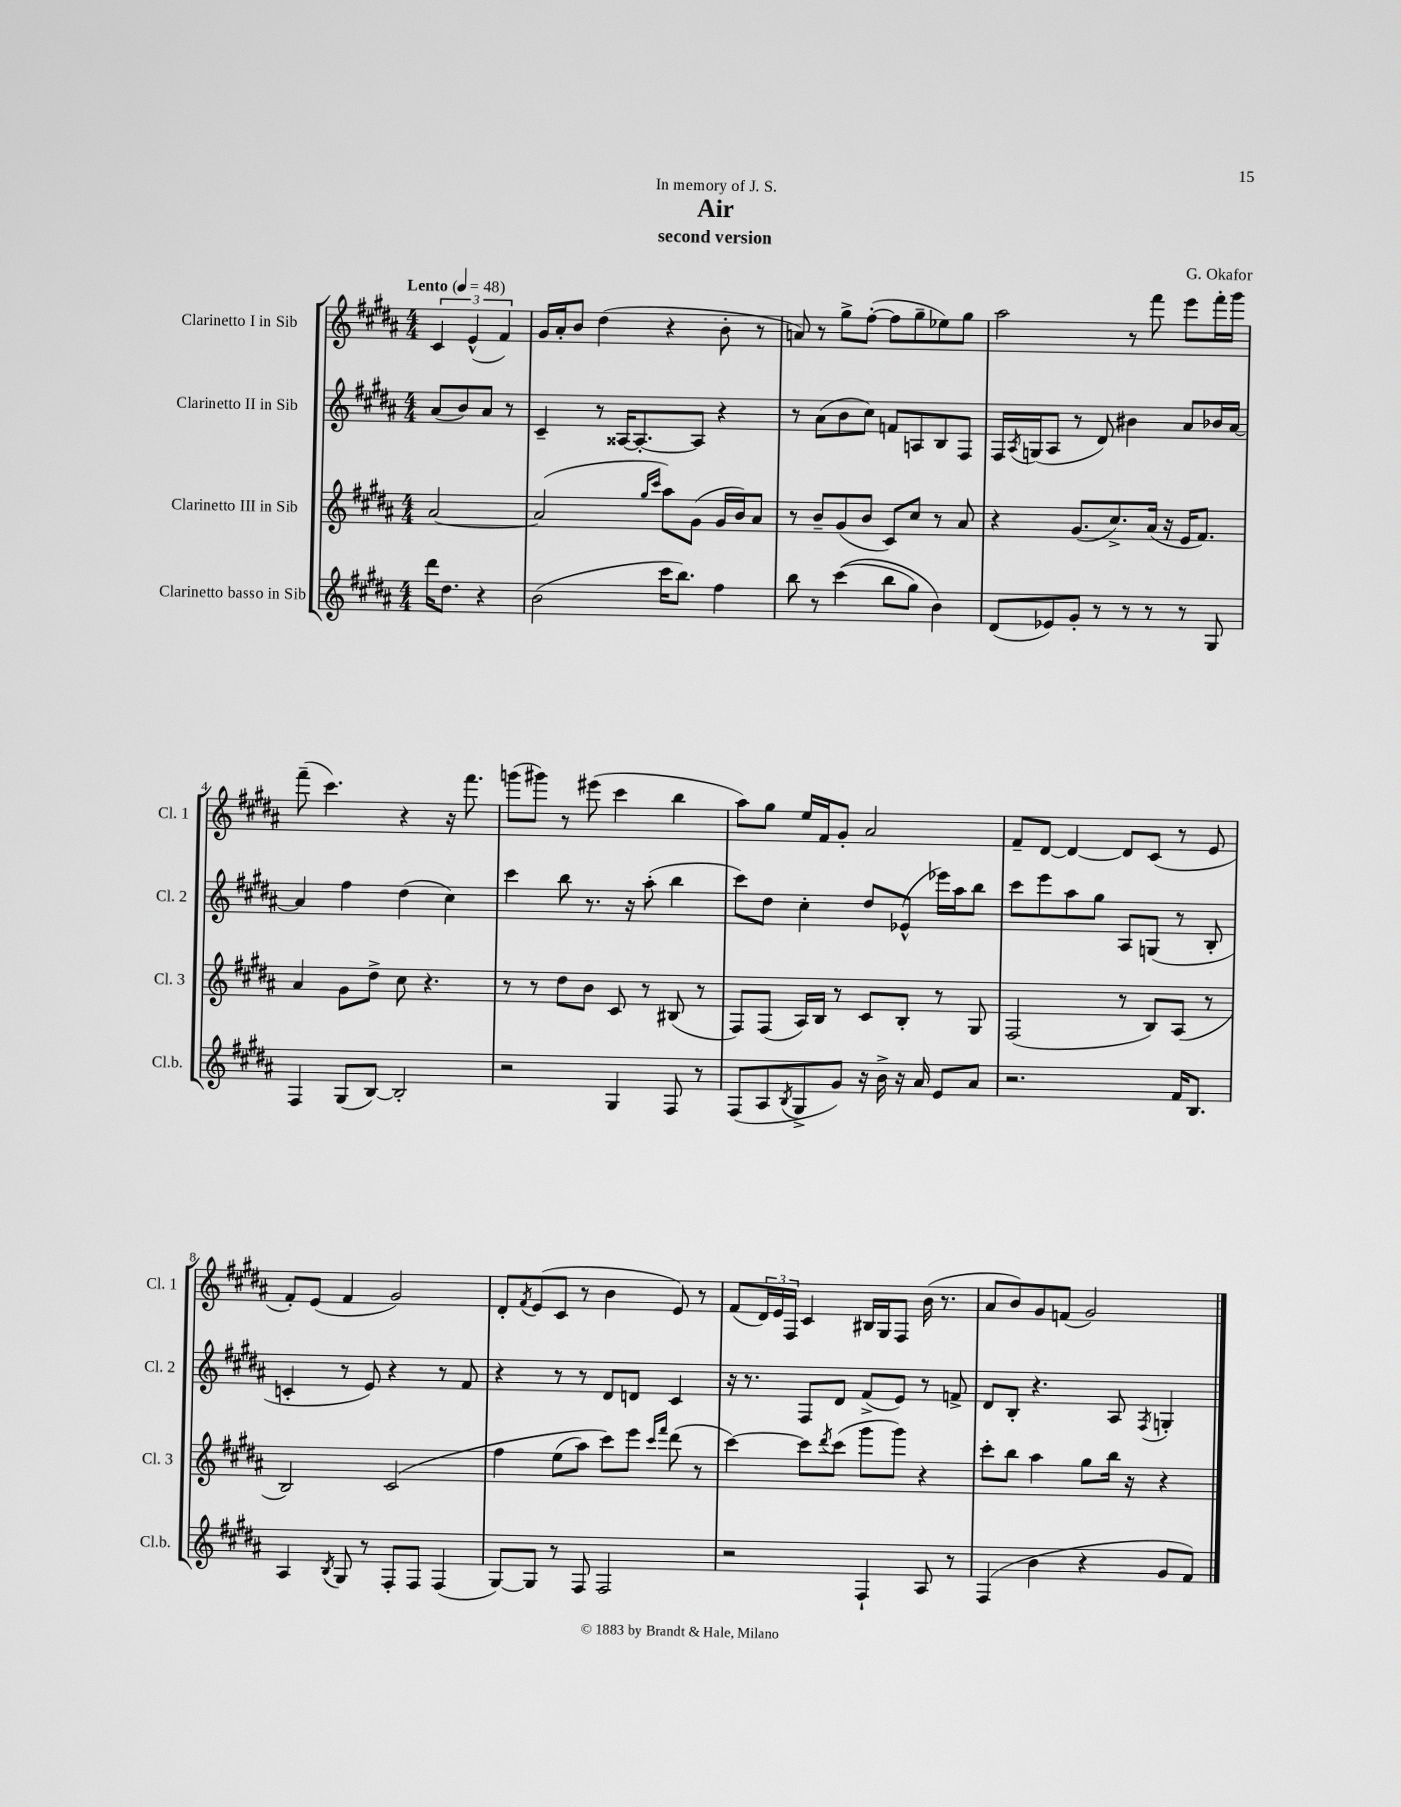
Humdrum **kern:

**kern	**kern	**kern	**kern
*staff4	*staff3	*staff2	*staff1
*clefG2	*clefG2	*clefG2	*clefG2
*k[f#c#g#d#a#]	*k[f#c#g#d#a#]	*k[f#c#g#d#a#]	*k[f#c#g#d#a#]
*M4/4	*M4/4	*M4/4	*M4/4
*MM48	*MM48	*MM48	*MM48
16ddd#	[2a#	(8a#	6c#
8.dd#	.	.	.
.	.	8b)	.
.	.	.	(6e^^
4r	.	8a#	.
.	.	.	6f#)
.	.	8r	.
=	=	=	=
(2b	(2a#]	4c#~	16g#
.	.	.	16a#'
.	.	.	8b
.	.	8r	(4dd#
.	.	[16A##	.
.	.	8.A##'_	.
.	16qqgg#	.	.
.	16qqccc#	.	.
16ccc#	8aa#)	.	4r
8.bb)	.	.	.
.	(8g#	8A##]	.
4ff#	16g#	4r	8b'
.	16b)	.	.
.	8a#	.	8r
=	=	=	=
8bb	8r	8r	8a)
8r	8b~	(8a#	8r
&((4ccc#	(8g#	8b	8gg#^
.	8b	8cc#)	([8ff#'
8bb	8c#)	8f	8ff#]
8gg#)	8cc#	8A	8gg#~
4b&)	8r	8B	8ee-)
.	8a#	8F#	8gg#
=	=	=	=
(8d#	4r	16F#	2aa#
.	.	8qA#	.
.	.	(16G	.
8e-)	.	8A#	.
8g#'	(8.g#	8r	.
8r	.	8d#)	.
.	8.cc#^)	.	.
8r	.	4b#	8r
8r	(16a#	.	8fff#
.	16r	.	.
8r	16e	8a#	8eee
.	8.f#)	.	.
8G#	.	16b-	16fff#'
.	.	[16a#	16ggg#
=	=	=	=
4F#	4a#	4a#]	(8fff#~
.	.	.	4.ccc#)
(8G#	8g#	4ff#	.
[8B)	8dd#^	.	.
2B']	8cc#	(4dd#	4r
.	4.r	.	.
.	.	4cc#)	16r
.	.	.	8.fff#
=	=	=	=
2r	8r	4ccc#	(8ggg
.	8r	.	8ggg#)
.	8dd#	8bb	8r
.	8b	8.r	(8eee#
4G#	8c#	.	4ccc#
.	.	16r	.
.	8r	(8aa#'	.
8F#	(8B#	4bb	4bb
8r	8r	.	.
=	=	=	=
(8F#	8F#)	8ccc#)	8aa#)
8A#	(8F#	8dd#	8gg#
8qB	.	.	.
8G#^	16A#)	4cc#'	16ee
.	16B	.	16f#
8g#)	8r	.	8g#'
16r	8c#	8dd#	2a#
16b^	.	.	.
16r	8B'	(8e-^^	.
16a#	.	.	.
8e	8r	16eee-)	.
.	.	16aa#	.
8a#	8G#	8bb	.
=	=	=	=
2.r	(2F#	8ccc#	8f#~
.	.	8eee	[8d#
.	.	8aa#	4d#_
.	.	8gg#	.
.	8r	8A#	8d#]
.	8B)	(8G	(8c#
16f#	(8A#	8r	8r
8.B	.	.	.
.	8r	8B'	8e
=	=	=	=
4A#	2B)	4c'	8f#')
.	.	.	(8e
8qB	.	.	.
8G#	.	8r	4f#
8r	.	8e)	.
8F#'	&(2c#	4r	2g#)
8F#	.	.	.
(4F#	.	8r	.
.	.	8f#	.
=	=	=	=
[8G#)	4ff#	4r	8d#'
.	.	.	8qf#
8G#]	.	.	(8e
8r	(8ee	8r	8c#
8F#	8aa#)	8r	8r
2F#	8ccc#&)	8d#	4b
.	8eee	8d	.
.	16qqccc#	.	.
.	16qqfff#	.	.
.	(8ddd#	4c#	8e)
.	8r	.	8r
=	=	=	=
2r	[4ccc#)	16r	(8f#
.	.	8.r	.
.	.	.	24d#)
.	.	.	24e
.	.	.	24F#
.	8ccc#]	8F#	4c#
.	8qddd#	.	.
.	(8ccc#	8d#	.
4F#`	8ggg#	(8f#^	16B#
.	.	.	16G#
.	8ggg#)	8e)	8F#
8A#	4r	8r	(16b
.	.	.	8.r
8r	.	8f^	.
=	=	=	=
(4F#	8ccc#'	8d#	8a#
.	8bb	8B'	8b)
4b	4aa#	4.r	8g#
.	.	.	(8f
4r	8gg#	.	2g#)
.	16bb	8A#	.
.	16r	.	.
.	.	8qF#	.
8g#	4r	4G'	.
8f#)	.	.	.
==	==	==	==
*-	*-	*-	*-
